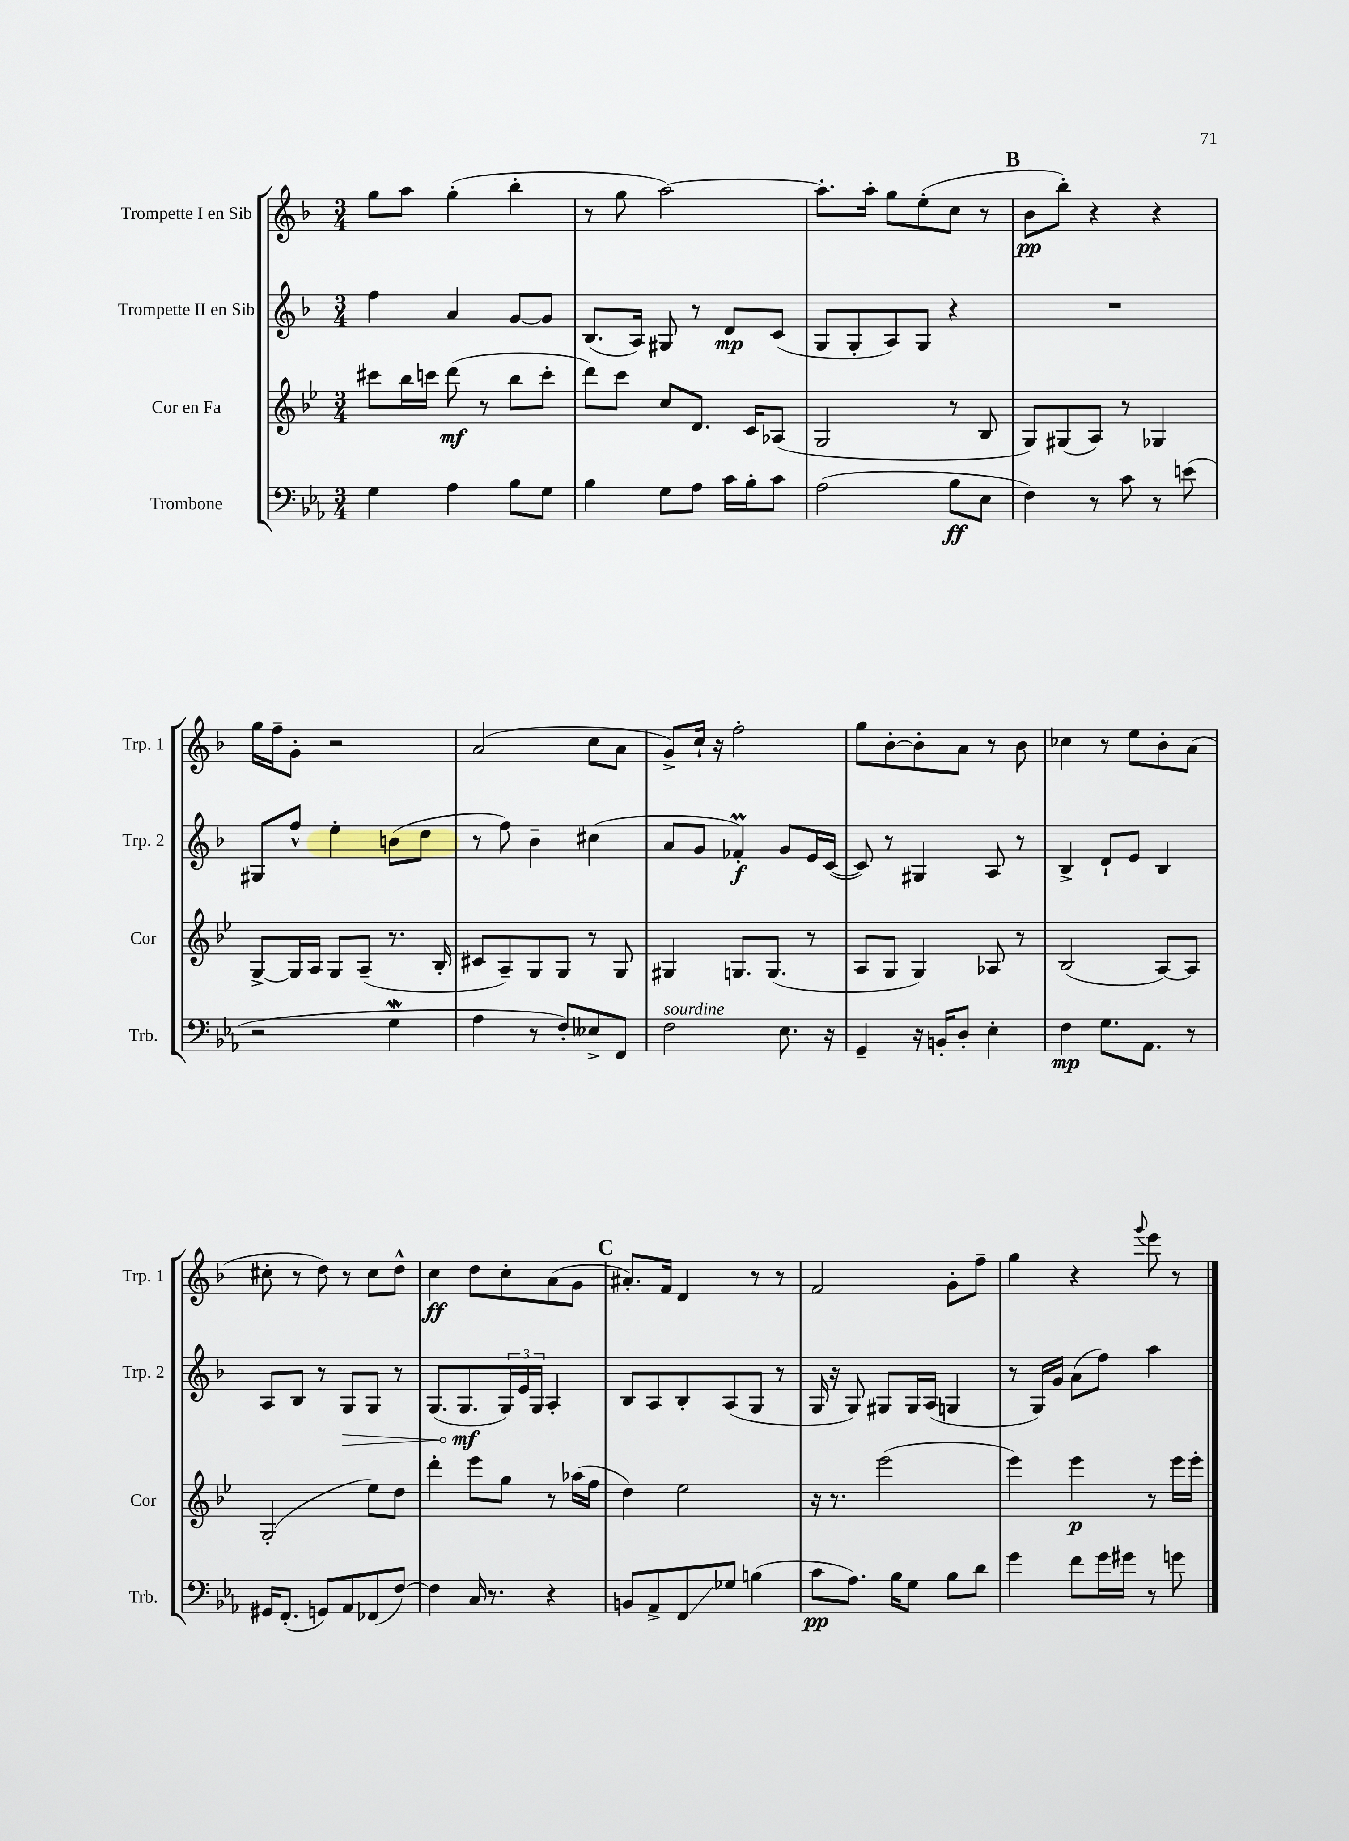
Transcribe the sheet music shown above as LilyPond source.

<<
\new StaffGroup <<
\new Staff = "s0" \with { instrumentName = "Trompette I en Sib" shortInstrumentName = "Trp. 1" } {
    \clef treble \key f \major \numericTimeSignature \time 3/4
    g''8 a''8 g''4-.( bes''4-. |
    r8 g''8 a''2~) |
    a''8.-. a''16-. g''8 e''8-.( c''8 r8 |
    \mark \markup { \bold "B" } bes'8\pp bes''8-.) r4 r4 |
    g''16 f''16-- g'8-. r2 |
    a'2( c''8 a'8 |
    g'8->) c''16-! r16 f''2-. |
    g''8 bes'8~-. bes'8-. a'8 r8 bes'8 |
    ces''4 r8 e''8 bes'8-. a'8( |
    cis''8-. r8 d''8) r8 cis''8 d''8-^ |
    c''4\ff d''8 c''8-. a'8( g'8 |
    \mark \markup { \bold "C" } ais'8.-.) f'16 d'4 r8 r8 |
    f'2 g'8-. f''8-- |
    g''4 r4 \appoggiatura { g'''8 } e'''8 r8 \bar "|." |
}
\new Staff = "s1" \with { instrumentName = "Trompette II en Sib" shortInstrumentName = "Trp. 2" } {
    \clef treble \key f \major \numericTimeSignature \time 3/4
    f''4 a'4 g'8~ g'8 |
    bes8.( a16) gis8 r8 d'8\mp c'8( |
    g8 g8-. a8) g8 r4 |
    \mark \markup { \bold "B" } R2. |
    gis8 f''8-^ e''4-. b'8( d''8 |
    r8 f''8) bes'4-- cis''4( |
    a'8 g'8 fes'4-.\prall\f) g'8 e'16 c'16~( |
    c'8) r8 gis4 a8 r8 |
    bes4-> d'8-! e'8 bes4 |
    a8 bes8 r8 \once \override Hairpin.circled-tip = ##t g8\> g8 r8 |
    g8.( g8.\mf\! \tuplet 3/2 { g16) e'16 g16 } a4-. |
    \mark \markup { \bold "C" } bes8 a8 bes8-. a8( g8 r8 |
    g16 r16 g8) gis8 gis16 a16( g4 |
    r8 g16) g'16 a'8( f''8) a''4 \bar "|." |
}
\new Staff = "s2" \with { instrumentName = "Cor en Fa" shortInstrumentName = "Cor" } {
    \clef treble \key bes \major \numericTimeSignature \time 3/4
    cis'''8 bes''16 c'''16 d'''8\mf( r8 bes''8 c'''8-. |
    d'''8) c'''8 c''8 d'8. c'16 aes8( |
    g2 r8 bes8 |
    \mark \markup { \bold "B" } g8) gis8( a8) r8 ges4 |
    g8~-> g16 a16 g8 a8--( r8. bes16-. |
    cis'8 a8--) g8 g8 r8 g8 |
    gis4 g8. g8.( r8 |
    a8 g8 g4) aes8 r8 |
    bes2( a8~) a8 |
    g2-.( ees''8) d''8 |
    d'''4-. ees'''8 g''8 r8 aes''16( f''16 |
    \mark \markup { \bold "C" } d''4) ees''2 |
    r16 r8. ees'''2( |
    ees'''4) ees'''4\p r8 ees'''16 ees'''16-. \bar "|." |
}
\new Staff = "s3" \with { instrumentName = "Trombone" shortInstrumentName = "Trb." } {
    \clef bass \key ees \major \numericTimeSignature \time 3/4
    g4 aes4 bes8 g8 |
    bes4 g8 aes8 c'16 bes16-. c'8 |
    aes2( bes8\ff ees8 |
    \mark \markup { \bold "B" } f4) r8 c'8 r8 e'8( |
    r2 g4\mordent |
    aes4 r8 f8-.) eeses8-> f,8 |
    f2^\markup { \italic "sourdine" } ees8. r16 |
    g,4-- r16 b,16-. d8-. ees4-. |
    f4\mp g8. aes,8. r8 |
    gis,16 f,8.-.( g,8) aes,8 fes,8( f8~) |
    f4 c16 r8. r4 |
    \mark \markup { \bold "C" } b,8 aes,8-> f,8\glissando ges8 b4( |
    c'8\pp aes8.) bes16 g8 bes8 d'8 |
    g'4 f'8 g'16 gis'16 r8 g'8 \bar "|." |
}
>>
>>
\layout { \context { \Score \remove "Bar_number_engraver" } }
